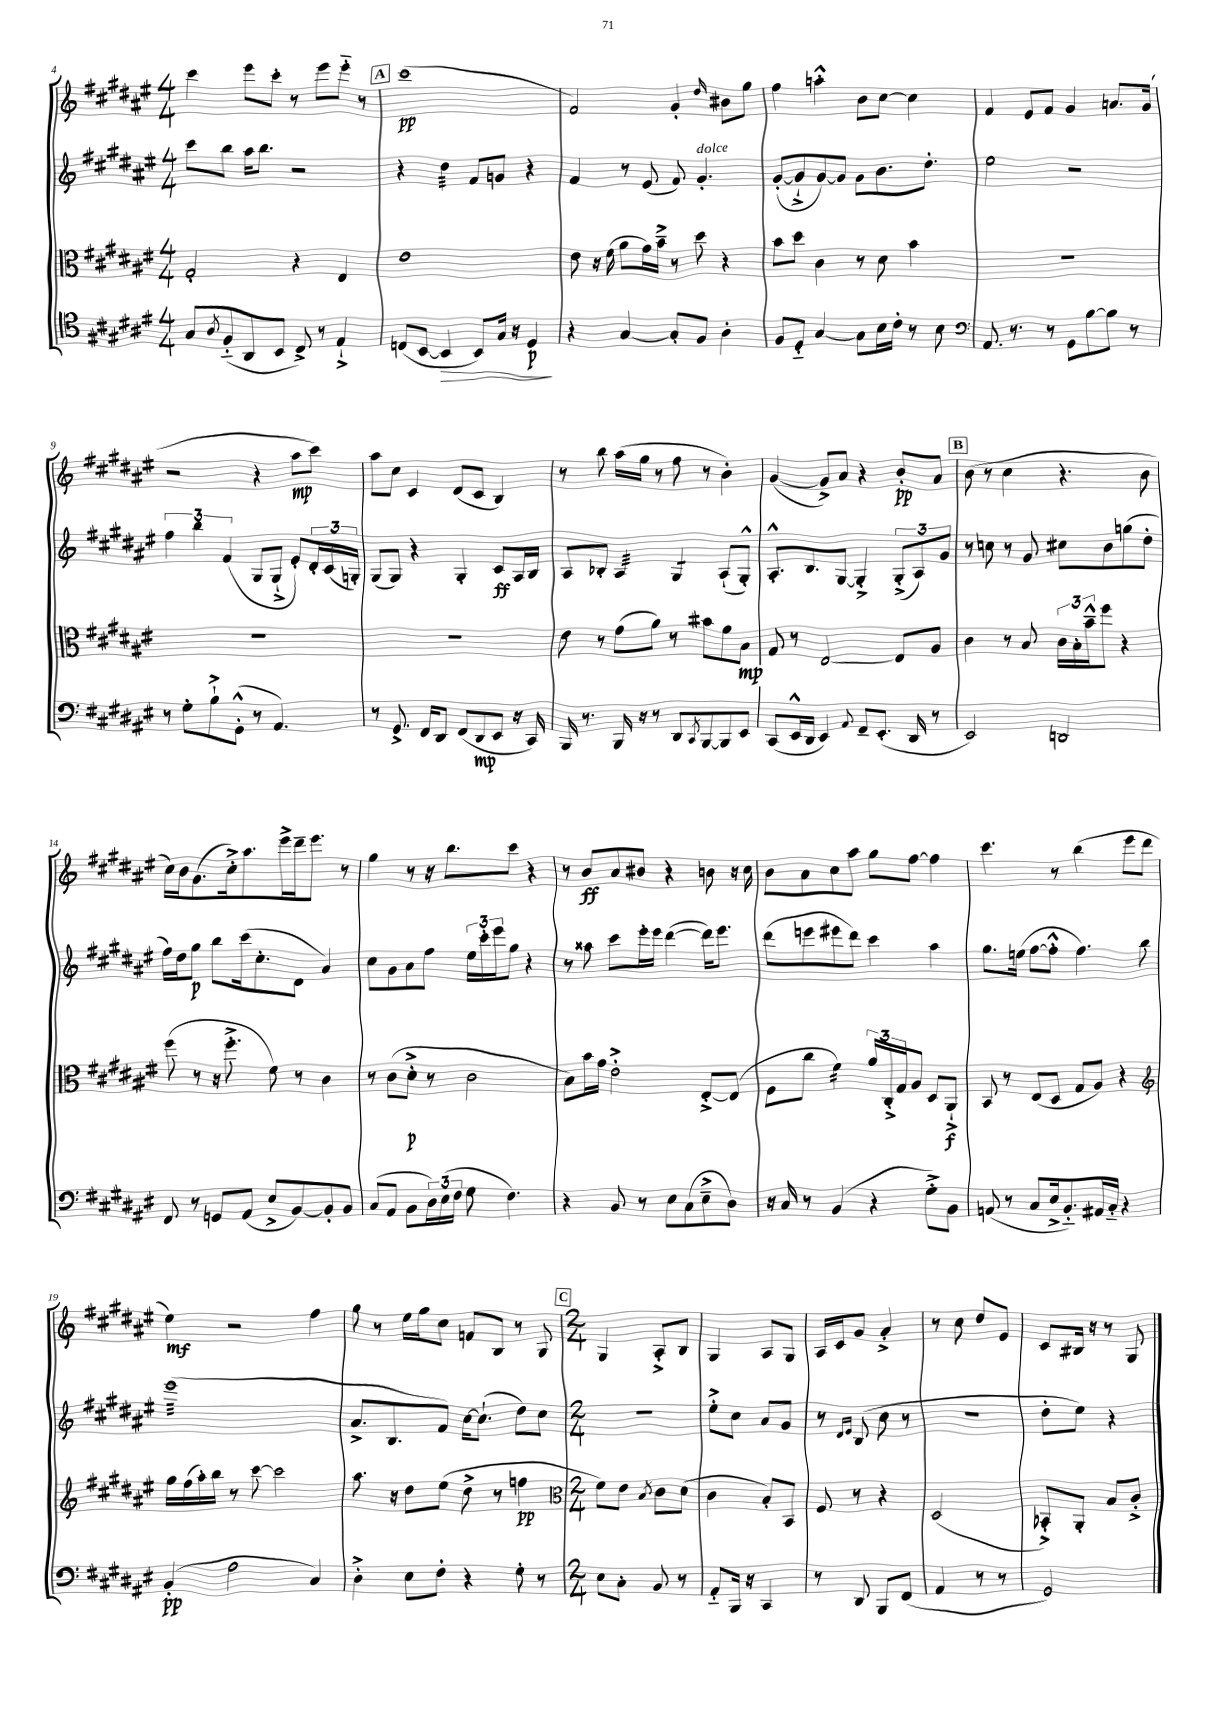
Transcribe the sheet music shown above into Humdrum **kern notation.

**kern	**kern	**kern	**kern
*staff4	*staff3	*staff2	*staff1
*clefC4	*clefC3	*clefG2	*clefG2
*k[f#c#g#d#a#e#]	*k[f#c#g#d#a#e#]	*k[f#c#g#d#a#e#]	*k[f#c#g#d#a#e#]
*M4/4	*M4/4	*M4/4	*M4/4
8G#	2G#'	8ccc#	4ccc#
8qA#	.	.	.
(8F#'~	.	8bb	.
8AA#	.	16aa#	8eee#
.	.	8.bb	.
8BB	.	.	8ccc#'
8C#^)	4r	2r	8r
8r	.	.	8eee#
4E#`^	4E#	.	8eee#'~
.	.	.	8r
=	=	=	=
(8C	1e#	4r	(1ccc#
[8BB	.	.	.
4BB]	.	4dd#	.
8BB)	.	8f#	.
16G#	.	8g	.
16r	.	.	.
4D#	.	4r	.
=	=	=	=
4r	8e#	4f#	2f#)
.	16r	.	.
.	(16f#	.	.
[4G#	8a#	8r	.
.	16g#)	(8e#	.
.	16b~^	.	.
8G#']	8r	8f#)	4g#'
8F#	8dd#	4.g#'	.
.	.	.	16qqdd#
4A#'	4r	.	8b#
.	.	.	8gg#
=	=	=	=
8F#	8b	([8g#'	4ff#
8D#'~	8dd#	8g#`^]	.
[4G#	4c#	[8g#)	4aa'^^
.	.	8g#]	.
8G#]	8r	8g#	8b
16B	8d#	8.b	[8cc#
16c#'	.	.	.
8r	4b	.	4cc#]
.	.	8.dd#'	.
8B	.	.	.
=	=	=	=
*clefF4	*	*	*
8.AA#	1r	2ee#	4f#
8.r	.	.	.
.	.	.	8e#
8r	.	.	8f#
8GG#	.	2r	4g#
[8B	.	.	.
8B]	.	.	8.a
8r	.	.	.
.	.	.	(16g#
=	=	=	=
8r	1r	6ff#	2r
8G#'	.	.	.
.	.	6bb	.
8B`^	.	.	.
.	.	(6f#	.
(8GG#'^^	.	.	.
8r	.	8G#	4r
4.AA#)	.	8G#`^	.
.	.	8e#')	8aa#
.	.	24d#'	8ccc#)
.	.	(24c#	.
.	.	24G')	.
=	=	=	=
8r	1r	(8G#	8aa#
8.GG#^	.	8G#)	8cc#
.	.	4r	4c#
16FF#	.	.	.
8DD#	.	.	.
(8FF#	.	4G#'	(8d#
8DD#	.	.	8c#
8EE#	.	8c#	4B)
16r	.	16A#	.
16CC#)	.	16B	.
=	=	=	=
16BBB	8e#	8A#	8r
8.r	.	.	.
.	8r	8B-'	8bb
16BBB	(8g#	4A#	(16aa#
16r	.	.	16gg#
8r	8a#)	.	8r
8DD#	8r	4G#	8ff#
8qCC#	.	.	.
[8BBB	8b#	.	8r
8BBB]	8a#	(8A#`	4b')
8EE#	8B	8G#'^^)	.
=	=	=	=
(8CC#	8G#	8.A#'^^	([4g#
16EE#^^	8r	.	.
16DD#	.	8.B	.
4EE#)	[2E#	.	8g#^])
.	.	[8G#	8a#
8qqAA#	.	.	.
8FF#~	.	4G#'^]	4r
(8.EE#'	.	.	.
.	8E#]	(12G#'^	8b'
16DD#	.	.	.
.	.	12A#)	.
8r	8A#	.	8a#
.	.	12g#	.
=	=	=	=
2EE#)	4c#	8r	(8b
.	.	8cc	8r
.	8r	8r	4cc#
.	8B	8g#	.
2DD	24c#	8cc#	4.r
.	24B'	.	.
.	24b~^^	.	.
.	8ff#	8b	.
.	4r	(8gg	.
.	.	8dd#'	8b
=	=	=	=
8FF#	(8ff#	16ff#)	16cc#)
.	.	16dd#	16b
8r	8r	8gg#	(8.g#
8GG	16r	8bb	.
.	8.ff#'^	.	16cc#'^)
(8AA#	.	(16ccc#	8.aa#
.	.	8.cc#'	.
8E#^	8f#)	.	.
.	.	.	16eee#^
[8BB)	8r	8d#	16ddd#~
.	.	.	8.eee#
8BB']	4c#	4a#)	.
8BB	.	.	8r
=	=	=	=
(8C#	8r	8cc#	4gg#
8AA#	(8c#	8g#	.
8BB	8d#'^	8a#	8r
24D#)	8r	8ff#	16r
(24E#	.	.	.
.	.	.	8.bb
24F#	.	.	.
8G#	2c#	24ee#	.
.	.	24ccc#'	.
.	.	24eee#	.
4.F#)	.	8gg#	8ccc#
.	.	4r	4r
=	=	=	=
4r	8B)	8r	8r
.	16b	8aa##	8b
.	16g#	.	.
8BB	2e#'^	8ccc#	8a#
8r	.	16eee#'	8b#
.	.	16eee#	.
8E#	.	([4ddd#	4r
(8C#	.	.	.
8E#~^	[8E#'^	16ddd#])	8b
.	.	8.eee#	.
8D#)	(8E#]	.	16r
.	.	.	16cc#
=	=	=	=
16r	8F#	(8ddd#	8b
16C#	.	.	.
8r	8cc#	8eee	8a#
(4BB	4f#)	8eee#	8cc#
.	.	8ddd#)	8aa#
4r	24a#	4ccc#	8gg#
.	24C#'^	.	.
.	24G#	.	.
.	8A#	.	[8ff#
8G#'^)	8D#	4aa#	4ff#]
8BB	8AA#`^	.	.
=	=	=	=
(8AA	8BB	8.gg#	4.ccc#
8r	8r	.	.
.	.	(16ee	.
8C#	(8E#	[8ff#	.
16E#^	8D#	8ff#'^^]	8r
8.BB'~)	.	.	.
.	8G#	4.ff#)	(4bb
16AA#	8A#)	.	.
16C#'~	.	.	.
4r	4r	.	8eee#
.	.	8bb	8ddd#
=	=	=	=
*	*clefG2	*	*
(4BB'	16gg#	(1eee#	4ee#)
.	(16ff#	.	.
.	16aa#')	.	.
.	16bb	.	.
2A#	8r	.	2r
.	[8ccc#	.	.
.	2ccc#]	.	.
4C#)	.	.	4ff#
=	=	=	=
4D#'^	8.aa#	8.a#^	8gg#
.	.	.	8r
.	16r	8.B	.
8E#	8dd#	.	16ee#
.	.	.	16gg#
8F#'	(8ee#	8f#)	8cc#
4r	8dd#^	[16cc#	8f
.	.	(8.cc#`]	.
.	8r	.	8B
8G#'	4ff	8dd#)	8r
8r	.	8cc#	8G#
=	=	=	=
*	*clefC3	*	*
*M2/4	*M2/4	*M2/4	*M2/4
8E#	8f#)	2r	4G#
8C#'	8e#	.	.
.	8qB	.	.
8BB	8c#	.	8A#'^
8r	(8d#	.	8B
=	=	=	=
8AA#'~	4c#	8ee#'^	4G#
16BBB	.	8cc#	.
16r	.	.	.
4CC#	8B')	8a#	8A#
.	8BB	8g#	8G#
=	=	=	=
8r	8F#	8r	16A#
.	.	.	16c#
.	.	16qqd#	.
.	.	16qqe#	.
8DD#	8r	(8B	8g#
8BBB	4r	8cc#	4a#'^
(8FF#	.	8r	.
=	=	=	=
4AA#	(2D#	2r	8r
.	.	.	8cc#
8r	.	.	8dd#
8r	.	.	8e#
=	=	=	=
2GG#)	8BB-'^)	8dd#'	8c#
.	8AA#'	8ee#)	16B#
.	.	.	16r
.	8B	4r	8r
.	8c#'^	.	8G#
==	==	==	==
*-	*-	*-	*-
